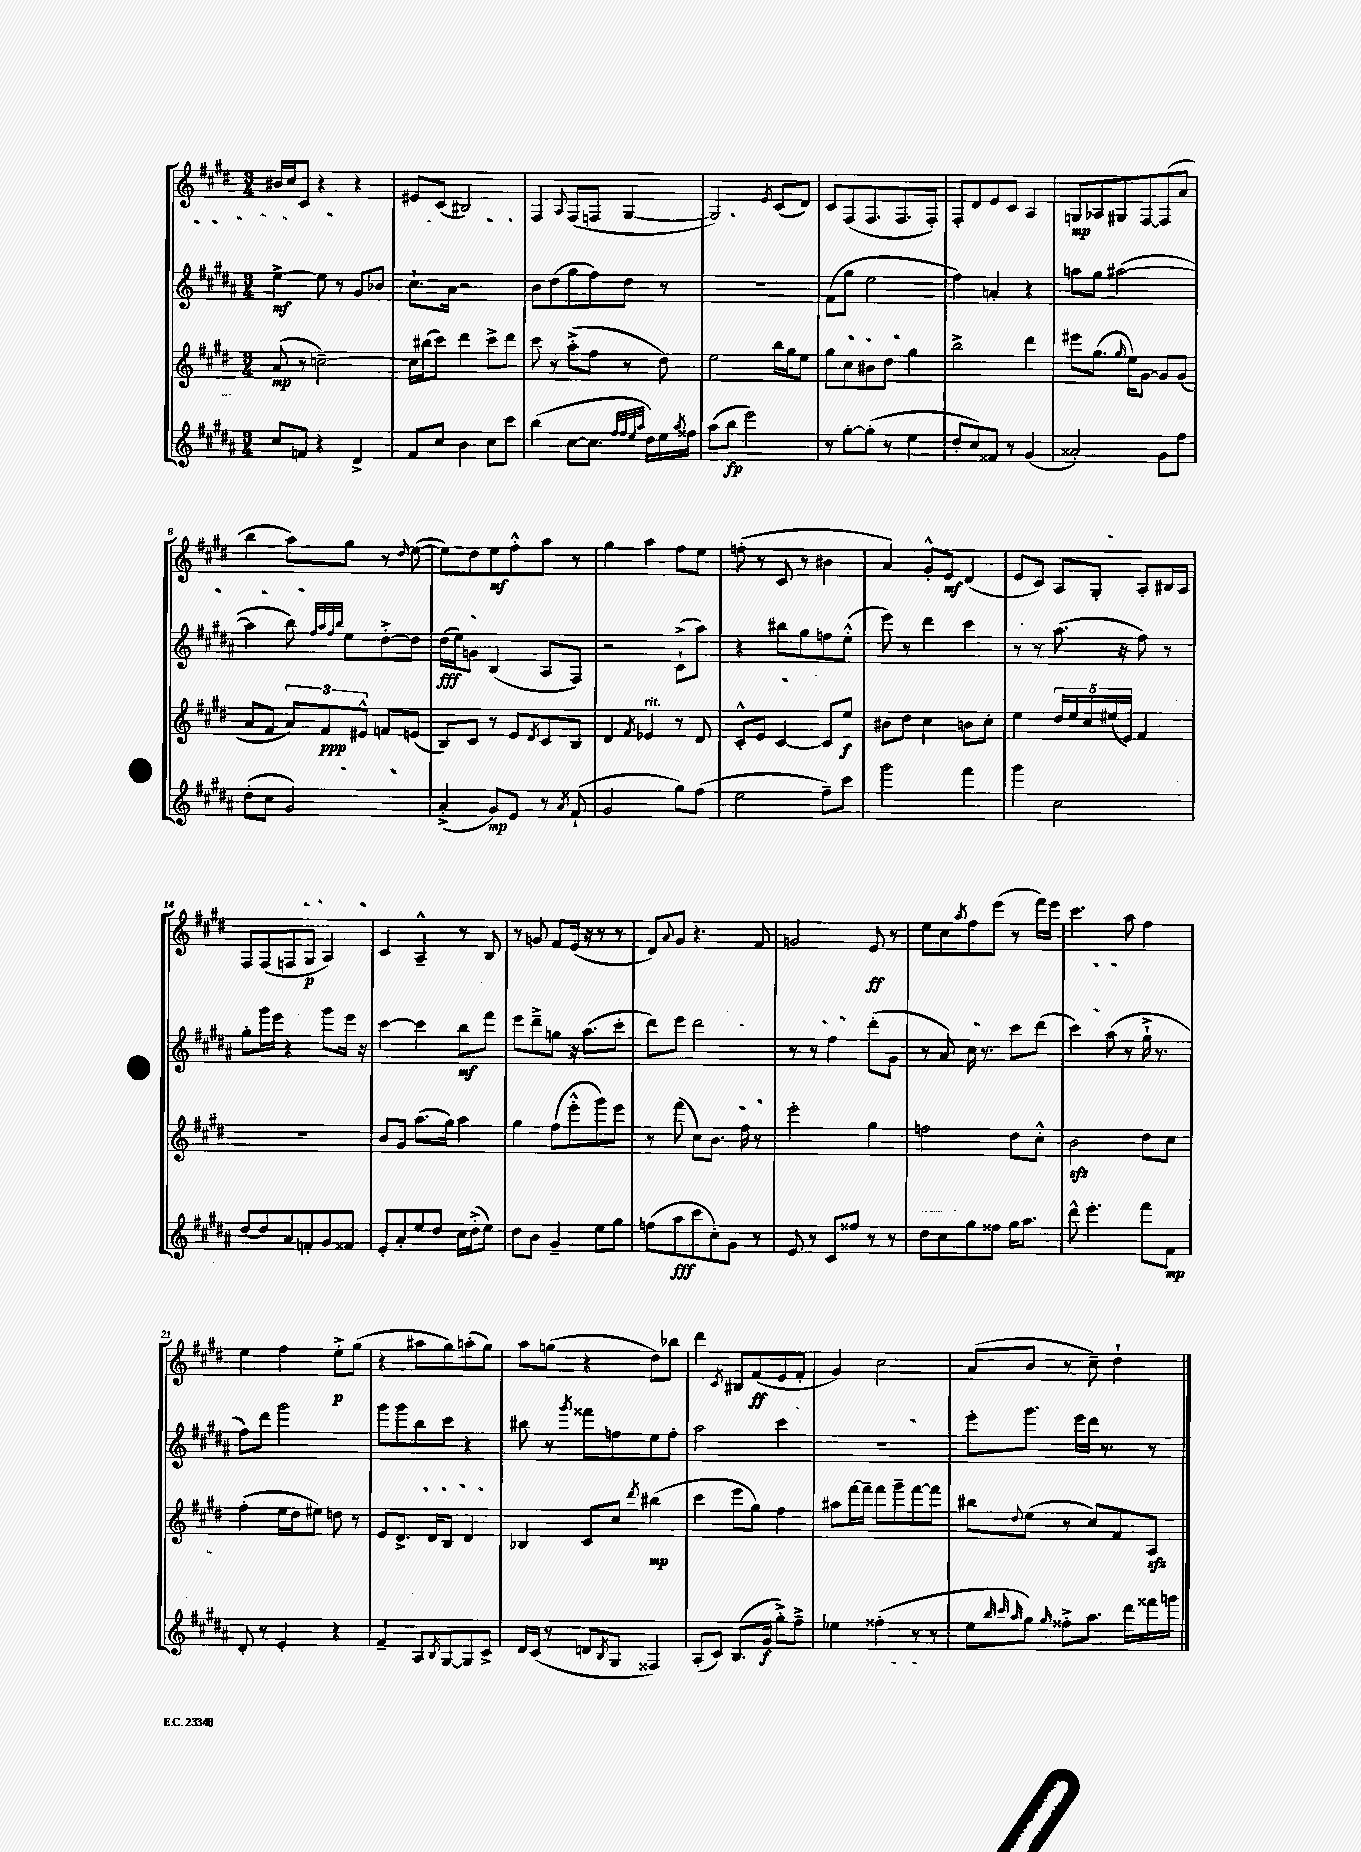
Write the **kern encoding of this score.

**kern	**kern	**kern	**kern
*staff4	*staff3	*staff2	*staff1
*clefG2	*clefG2	*clefG2	*clefG2
*k[f#c#g#d#a#]	*k[f#c#g#d#]	*k[f#c#g#d#a#]	*k[f#c#g#d#]
*M3/4	*M3/4	*M3/4	*M3/4
8cc#	(8a	[4ee^	16b#
.	.	.	16cc#
8f	8r	.	8c#
4r	[2cc~)	8ee]	4r
.	.	8r	.
4d#^	.	8g#	4r
.	.	8b-	.
=	=	=	=
8f#	16cc]	8.cc#`	8e#
.	(16bb#	.	.
8cc#	8ccc#)	.	(8c#
.	.	16a#	.
4b	4ddd#	2r	2B#)
8cc#	8ccc#^	.	.
8ccc#	8ddd#	.	.
=	=	=	=
(4bb	8ccc#	8b	4F#
.	8r	(8dd#	.
.	.	.	8qqA
[8cc#	(8aa'^	8gg#	(8F#
8.cc#]	8ff#	8ff#)	8F
.	8r	8dd#	[4G#
32qqff#	.	.	.
32qqff#	.	.	.
32qqee	.	.	.
32qqaa#	.	.	.
16dd#)	.	.	.
16ee	8dd#)	8r	.
8qaa#	.	.	.
16ff##	.	.	.
=	=	=	=
(8aa#	2ee	2.r	2G#])
8bb	.	.	.
2eee)	.	.	.
.	.	.	8qe
.	16bb	.	(8c#
.	16gg#	.	.
.	8ee	.	8d#)
=	=	=	=
8r	8gg#	(8f#	8c#
[8gg#'	8cc#	8gg#	(8F#
(8gg#']	8b#	2ee	8.F#
8r	8dd#	.	.
.	.	.	8.F#
4ee	4gg#	.	.
.	.	.	8F#')
=	=	=	=
8dd#'	2bb^	4ff#)	8F#'
8cc#)	.	.	8d#
8f##	.	4a'	8e
8r	.	.	8c#
(4g#	4ddd#	4r	4A
=	=	=	=
2a##')	8eee#	8aa	8G
.	(8.gg#	8gg#	8A-
.	.	([2aa#	8G#
.	16qqgg#	.	.
.	16ee)	.	.
.	[8g#	.	[8F#
8g#	8g#]	.	(8F#]
8ff#	(8g#	.	8a
=	=	=	=
(8dd#'	8a	4aa#]	4bb
8cc#	8f#	.	.
2g#)	12a)	8bb)	8aa)
.	12f#	.	.
.	.	32qqff#	.
.	.	32qqaa#	.
.	.	32qqff#	.
.	.	32qqbb	.
.	.	8ee	8gg#
.	12e#^^	.	.
.	8f	[8dd#'^	8r
.	.	.	16qqdd#
.	(8e	8dd#]	([8ee
=	=	=	=
(4a#'^	8B)	(16dd#	8ee])
.	.	16ee)	.
.	8c#	8g	8dd#
8g#)	8r	(4B	8ee
8e	8e	.	8ff#'^^
.	8qd#	.	.
8r	8c#	8A#	8aa
8qa#	.	.	.
(8f#`	8B	8F#)	8r
=	=	=	=
2g#	4d#	2r	4gg#
.	8qf#	.	.
.	4e-	.	4aa
8gg#)	8r	(8c#`^	8ff#
(8ff#	8d#	8aa#)	8ee
=	=	=	=
2ee	8c#'^^	4r	(8ff'
.	8e	.	8r
.	[4c#	8bb#	8c#
.	.	8gg#	8r
8ff#~)	8c#]	8ff	4b#
8ccc#	8ee	(8ee'^^	.
=	=	=	=
2ggg#	8b#	8eee)	4a)
.	8dd#	8r	.
.	4cc#	4ddd#	8g#'^^
.	.	.	8e
4fff#	8b	4ccc#	(4d#
.	8cc#'	.	.
=	=	=	=
4ggg#	4ee	8r	8e
.	.	8r	8c#)
2cc#	20dd#	(8.aa#	8A
.	20ee	.	.
.	20cc#	.	.
.	.	.	8G#'
.	(20ee#	.	.
.	.	16r	.
.	20e)	.	.
.	4f#	8ff#)	8A'
.	.	8r	16B#
.	.	.	16A
=	=	=	=
[8dd#	2.r	8gg#'	8F#
8dd#]	.	16ggg#	(8F#
.	.	16eee	.
8a#	.	4r	8F
8f'	.	.	8G#
8g#	.	8ggg#	4A)
8f##	.	16eee	.
.	.	16r	.
=	=	=	=
8e'	8b	[4ccc#	4c#
8a#'	8g#	.	.
8ee	(8.aa	4ccc#]	4A~^^
8dd#	.	.	.
.	16gg#)	.	.
16cc#	4aa	8bb	8r
(16dd#'^	.	.	.
8ee)	.	8fff#	8B
=	=	=	=
8dd#	4gg#	8eee	8r
8b	.	8ddd#~^	8g
4g#~	(8ff#	8gg	8f#
.	8eee'^^	16r	(16e
.	.	(8.aa#	16r
8ee	8ggg#)	.	8r
8gg#	8eee	8ccc#'	8r
=	=	=	=
(8ff	8r	8ddd#)	8d#)
.	.	.	8qqa
8aa#	(8fff#	8eee	8g#
8ccc#	8cc#)	2ddd#	4.r
8cc#')	8.b	.	.
8g#	.	.	.
.	16ff#	.	.
8r	8r	.	8f#
=	=	=	=
8e	2eee'	8r	2g
8r	.	8r	.
8c#	.	4ff#	.
8ff##	.	.	.
8r	4gg#	(8ddd#'	8e
8r	.	8g#	8r
=	=	=	=
8dd#	2ff	8r	8ee
8cc#	.	8a#)	8cc#
.	.	.	8qaa
8gg#	.	16cc#	8ff#
.	.	8.r	.
8ff##	.	.	(8eee
16gg#	8dd#	8ccc#	8r
8.aa#	.	.	.
.	8cc#'^^	(8ddd#	16fff#)
.	.	.	16eee
=	=	=	=
8ddd#^^	2b	4ccc#)	4.ccc#
4.eee'	.	.	.
.	.	(8aa#	.
.	.	8r	8aa
8fff#	8dd#	16gg#`^	4ff#
.	.	8.r	.
8f#	8cc#	.	.
=	=	=	=
8d#'	(4ff#'	8ff#)	4ee
8r	.	8ddd#	.
4e'	16ee	2ggg#	4ff#
.	16dd#	.	.
.	8ee#)	.	.
4r	8dd	.	8ee'^
.	8r	.	(8gg#
=	=	=	=
4f#~	8e	8ggg#	4r
.	8.d#^	8ggg#	.
8A#	.	8bb	8aa#
.	16d#	.	.
8qB	.	.	.
[8G#	8B	8ccc#	8gg#)
8G#]	4d#	4r	(8aa'
8c#^	.	.	8gg#)
=	=	=	=
16d#	4B-	8bb#	8aa
(16c#	.	.	.
8r	.	8r	(8gg
.	.	8qggg#	.
8d	8c#	8fff##	4r
8qB	.	.	.
8G#	8cc#	8ff	.
.	8qddd#	.	.
4F##)	(4bb#	8ee	8dd#)
.	.	8ff'	8bb-
=	=	=	=
(8A#'	4ccc#	2aa#	4ddd#
8c#)	.	.	.
.	.	.	8qc#
(8.B	8eee	.	8B#
.	8gg#)	.	(8f#
16g#	.	.	.
8gg#'^)	4ff#	4ccc#	8e
8ff#~^	.	.	8f#'
=	=	=	=
4ee-	8aa#	2.r	4g#)
.	[16fff#	.	.
.	16fff#~]	.	.
(4ff##'	8fff#	.	2cc#
.	8ggg#~	.	.
8r	[8fff#	.	.
8r	8fff#]	.	.
=	=	=	=
8ee	8bb#	8eee'	(8a
32qqbb	.	.	.
32qqccc#	.	.	.
32qqaa#	8qqdd#	.	.
8gg#)	(8ee	8.ggg#	8b
16qqgg#	.	.	.
8ff##'^	8r	.	8r
.	.	16eee	.
8.aa#	8cc#)	16ddd#	8cc#~)
.	.	8.r	.
.	8f#	.	4dd#`
16ddd#	.	.	.
16fff##	8A	8r	.
16ggg	.	.	.
==	==	==	==
*-	*-	*-	*-
